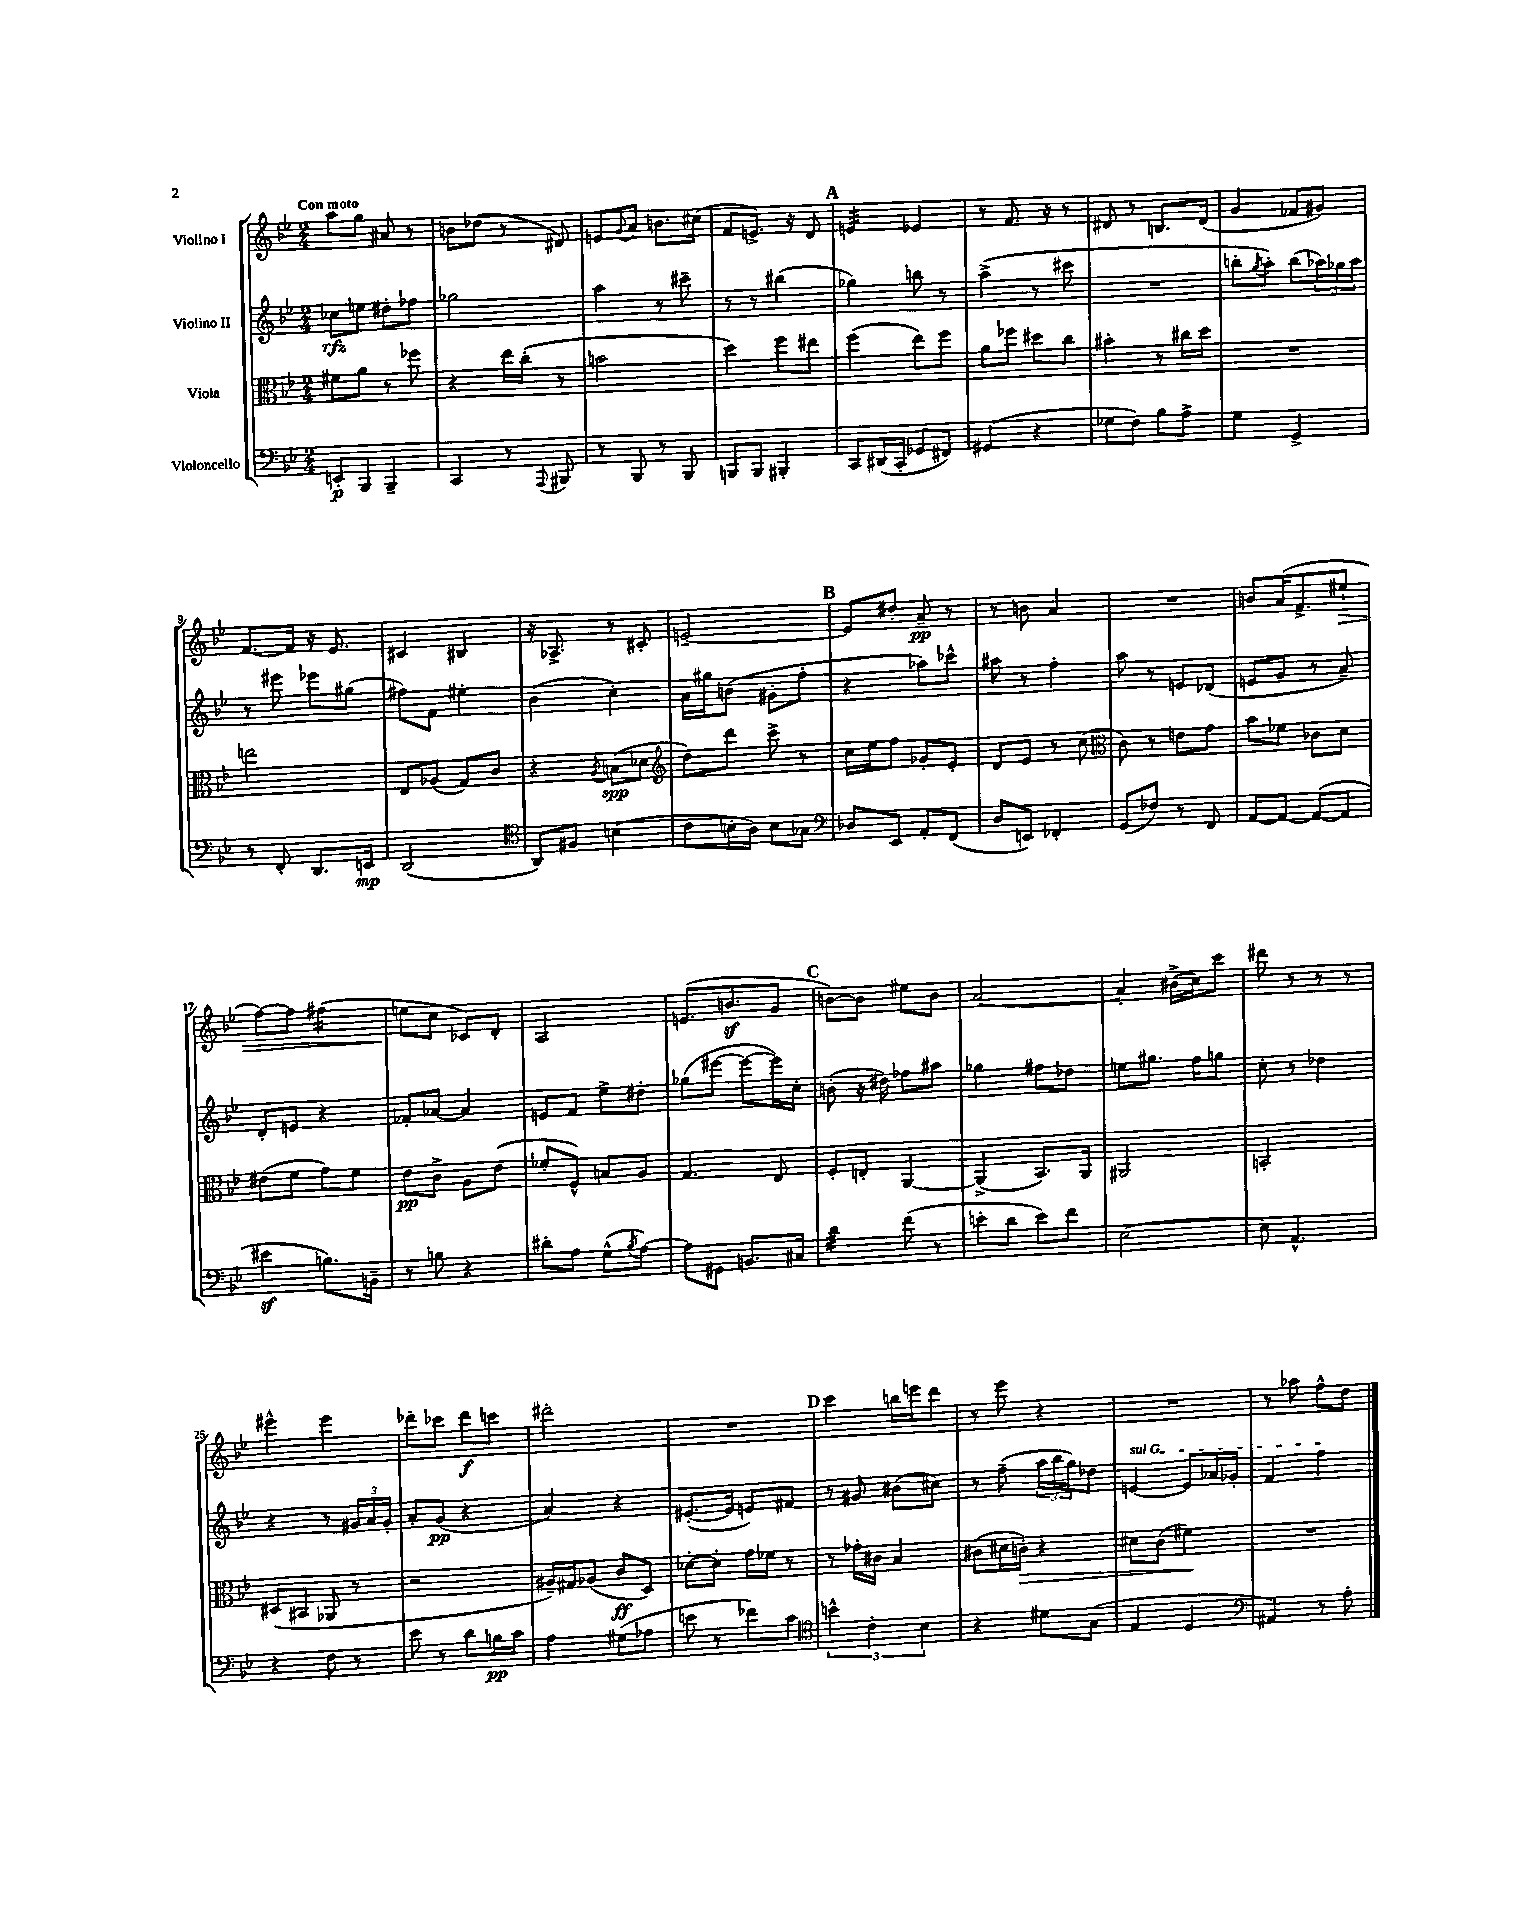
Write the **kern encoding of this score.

**kern	**kern	**kern	**kern
*staff4	*staff3	*staff2	*staff1
*clefF4	*clefC3	*clefG2	*clefG2
*k[b-e-]	*k[b-e-]	*k[b-e-]	*k[b-e-]
*M2/4	*M2/4	*M2/4	*M2/4
8EE'	8f#	8cc-	8aa
8BBB-	8a	8ee	8gg
4BBB-~	8r	8dd#'	8a#
.	8ff-	8ff-	8r
=	=	=	=
4CC	4r	2gg-	8b
.	.	.	(8dd-
8r	16ee-	.	8r
.	(16cc'	.	.
8qqAAA	.	.	.
8BBB#	8r	.	8d#)
=	=	=	=
8r	2b	4aa	8e
.	.	.	8qqg
8BBB-	.	.	8a
8r	.	8r	8.b
8BBB-	.	8ccc#~	.
.	.	.	(16cc#
=	=	=	=
8BBB	4dd)	8r	8f
8BBB	.	8r	8.e^)
4BBB#'	8ff	(4bb#	.
.	.	.	16r
.	8ee#	.	8d
=	=	=	=
8CC	(4ff	4gg-)	4e
(16DD#	.	.	.
16CC'	.	.	.
8GG-	8ee-)	8bb	4e-
8FF#)	8ff	8r	.
=	=	=	=
(4GG#	8a	(4aa^	8r
.	8ff-	.	8.f
4r	8dd#	8r	.
.	.	.	16r
.	8cc	8ccc#	8r
=	=	=	=
8G-	4b#'	2r	8d#
8F)	.	.	8r
8B-	8r	.	8.B
8A^	16cc#	.	.
.	16dd	.	(16d#
=	=	=	=
4G	2r	8bb'	4g
.	.	8qgg	.
.	.	8aa')	.
4GG^	.	(8bb	8f-
.	.	24aa-)	8g#)
.	.	24gg-	.
.	.	24aa-	.
=	=	=	=
8r	2ee	8r	[8.f
8FF'	.	8eee#	.
.	.	.	16f]
8.DD	.	8eee-	16r
.	.	.	8.e-
.	.	(8gg#	.
16EE	.	.	.
=	=	=	=
(2DD	8E-	8ff#)	4c#
.	(8A-	8f	.
.	8G)	4ee#'	4B#
.	8c	.	.
=	=	=	=
*clefC4	*	*	*
8AA)	4r	(4b-	16r
.	.	.	8.A-^
8F#	.	.	.
.	8qA	.	.
(4B	(8B	4cc')	8r
.	8d-	.	8c#'
=	=	=	=
*	*clefG2	*	*
8c	8dd)	16a	[2e~
.	.	16gg#	.
16B'	8ddd	(8b	.
16A)	.	.	.
8B	8ccc^	8g#'	.
8G-	8r	8ff'	.
=	=	=	=
*clefF4	*	*	*
8D-	16cc	4r	8e]
.	16ee-	.	.
8EE-	8ff	.	8dd#'
8AA'	8g-'	8aa-)	8a~
(8FF	8e-'	8ccc-^^	8r
=	=	=	=
8D	8d	8aa#	8r
8EE)	8e-	8r	8b
4FF-'	8r	4ff'	4a
.	(8cc	.	.
=	=	=	=
*	*clefC3	*	*
(8GG	8c)	8aa	2r
8F-)	8r	8r	.
8r	8e	8e	.
8FF	8g	(8d-	.
=	=	=	=
[8AA	8b-	8e	8b
8AA_	8f-	8g	(16a
.	.	.	8.f^
(8AA_	8c-	8r	.
8AA]	8d	8a~)	8ee#`
=	=	=	=
4e#	(8e#	8d'	[8ff)
.	8f	8e	8ff]
8.B)	8g)	4r	(4ff#
.	8f	.	.
16BB~	.	.	.
=	=	=	=
8r	8e-	8f-'	8ee
8B	8c^	[8a-	8cc
4r	8A	4a-]	8c-)
.	(8e-	.	8d'
=	=	=	=
8d#'	8f-'	8e	2A
8A	8F^^)	8f	.
(8G^^	8B	8ee-^	.
8qB-	.	.	.
[8A)	8A	8dd#'	.
=	=	=	=
8A]	4.G	(8gg-	(8.e
8GG#	.	[8eee#	.
.	.	.	8.b
8.BB	.	8eee#_	.
.	8E-	16eee#])	8g
16C#	.	16cc'	.
=	=	=	=
4d	8F'	(8b'	[8b)
.	8E'	16r	8b]
.	.	16dd#)	.
(8f	[4AA	8ff-	8ee#
8r	.	8aa#	8b
=	=	=	=
8e'	(4AA^]	4gg-	[2a
8d	.	.	.
8e)	8.BB-)	8ff#	.
8f	.	8dd-	.
.	16AA	.	.
=	=	=	=
[2E-	2AA#	8ee	4a']
.	.	8.gg#	.
.	.	.	(16b#^
.	.	16ff	16cc)
.	.	8gg	8ccc
=	=	=	=
8E-]	2BB'	8cc'	8ddd#
4.AA^^	.	8r	8r
.	.	4dd-	8r
.	.	.	8r
=	=	=	=
4r	(8D#	4r	4eee#^^
.	8BB#	.	.
8F	8AA-	8r	4eee#
8r	8r	24g#	.
.	.	24a	.
.	.	24g#'	.
=	=	=	=
8e-	2r	8a'	8ddd-'
8r	.	(8g	8ccc-
8d	.	4r	8ddd-
16B	.	.	8ccc
16c	.	.	.
=	=	=	=
4A	16A#~)	4a)	2ddd#'
.	16G#	.	.
.	(8A-	.	.
(8G#	8c	4r	.
8A-	8D)	.	.
=	=	=	=
8e	[8d-'	([8.e#'	2r
8r	8d-']	.	.
.	.	16e#]	.
8f-)	16g	8e)	.
.	16f-	.	.
8c	8r	8f#	.
=	=	=	=
*clefC4	*	*	*
6b^^	8r	8r	4ccc
.	16g-'	8g#	.
6c'	.	.	.
.	16c#	.	.
.	4B-	(8b#	16bb
.	.	.	16eee
6B-	.	.	.
.	.	8cc#)	8ddd
=	=	=	=
4r	(8c#	8r	8r
.	16d#	(8ff~	8eee-
.	16c')	.	.
8d#	4r	24aa	4r
.	.	24bb-	.
.	.	24gg)	.
(8G	.	8dd-	.
=	=	=	=
4E-	8d#	[4e	2r
.	(8c	.	.
4D	4f#)	8e]	.
.	.	16a-	.
.	.	16g-'	.
=	=	=	=
*clefF4	*	*	*
4AA#)	2r	4f	8r
.	.	.	8aa-
8r	.	4ff	8ff^^
8A'	.	.	8dd
==	==	==	==
*-	*-	*-	*-
